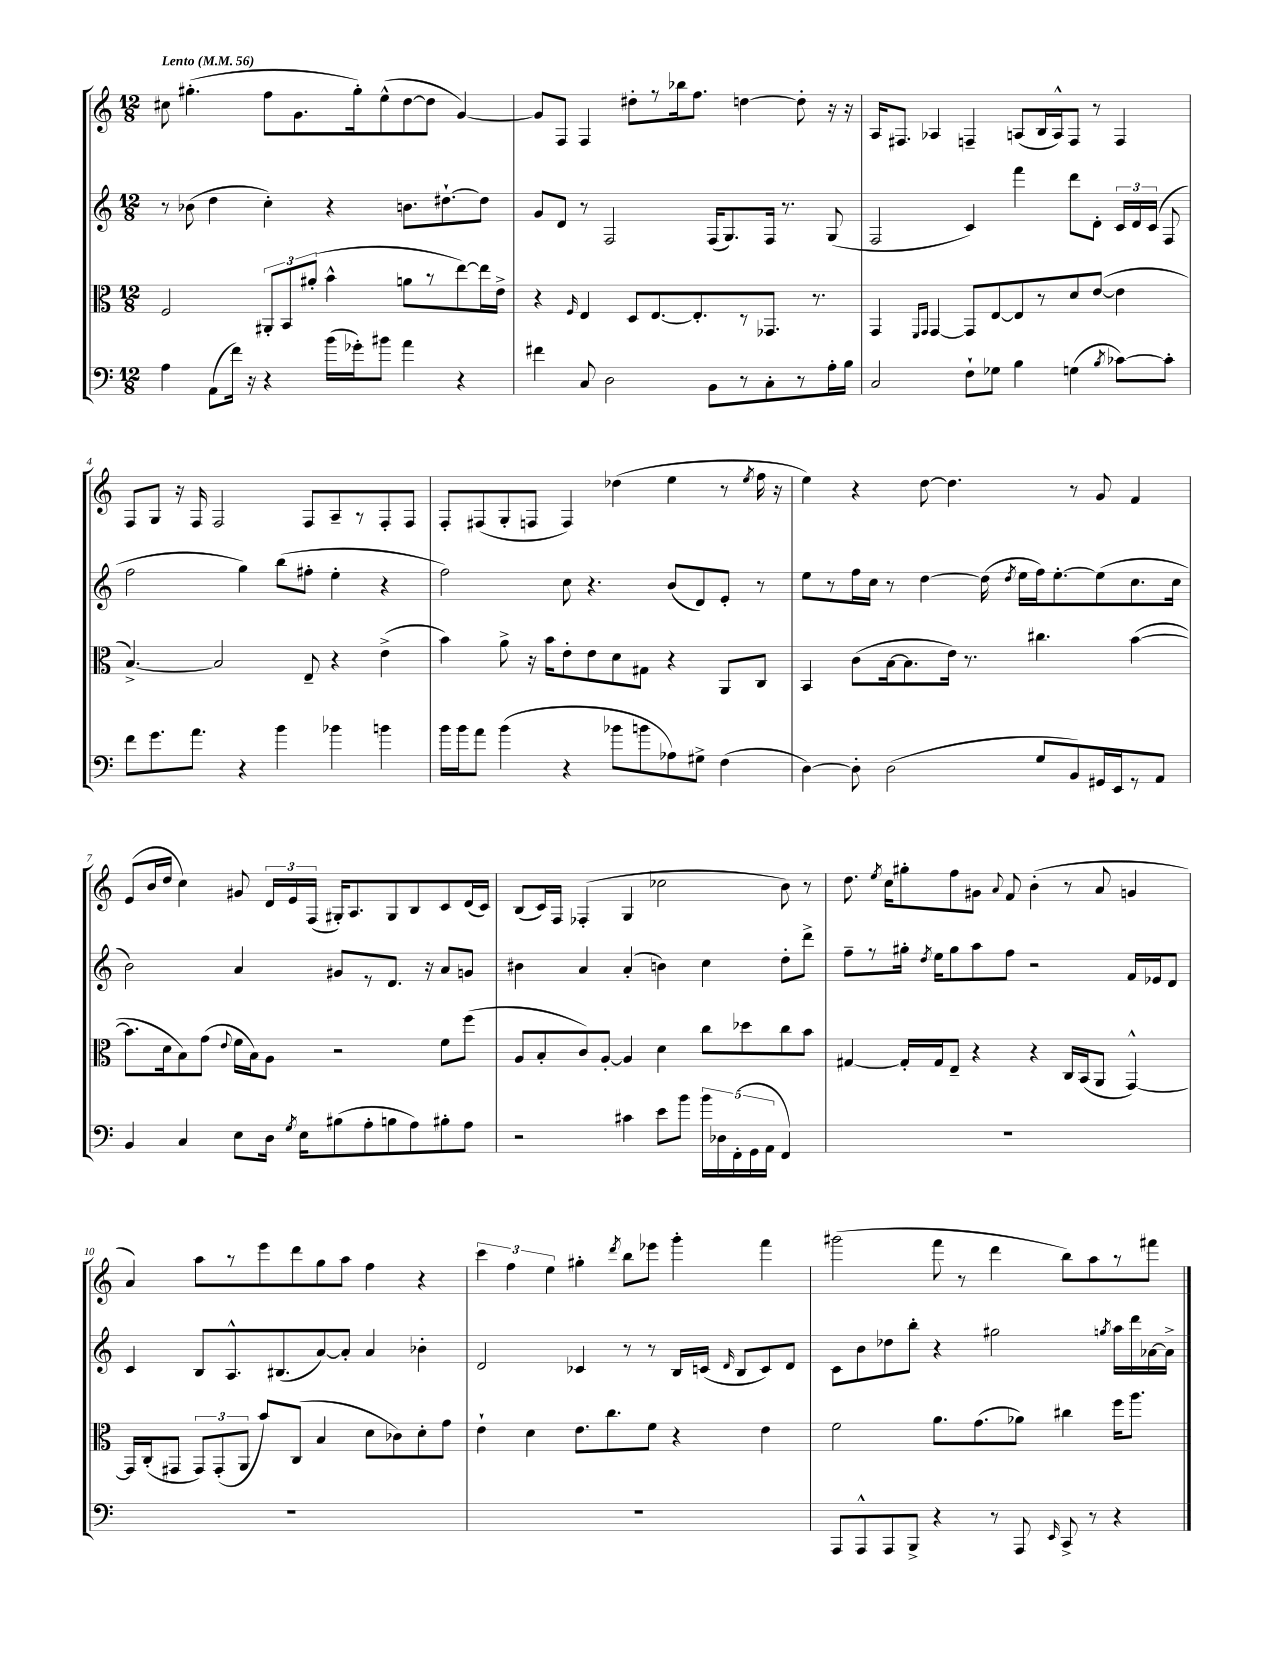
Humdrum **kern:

**kern	**kern	**kern	**kern
*part4	*part3	*part2	*part1
*staff4	*staff3	*staff2	*staff1
*clefF4	*clefC3	*clefG2	*clefG2
*k[]	*k[]	*k[]	*k[]
*M12/8	*M12/8	*M12/8	*M12/8
*MM56	*MM56	*MM56	*MM56
=1	=1	=1	=1
!	!	!	!LO:TX:a:B:t=Lento
4A\	2F/	8r	8cc#X\
.	.	(8b-X\	(4.gg#X'\
(8AA\L	.	4dd\	.
16f\Jk)	.	.	.
16r	.	.	.
4r	12AA#X'/L	4cc'\)	8ff\L
.	12BB/	.	.
.	.	.	8.g\
.	(12a#X'/J	.	.
(16b\LL	4b^^\	4r	.
16g-X'\J)	.	.	16gg#'\k)
8b#X\J	.	.	(8ee^^\
4a\	8an\L	8.bn\L	[8dd\
.	8r	.	8dd\J]
.	.	[8.dd#X`\	.
4r	[8ee\)	.	[4g/)
.	16ee\L]	8dd#\J]	.
.	16e^\JJ	.	.
=2	=2	=2	=2
4f#X\	4r	8g/L	8g/L]
.	.	8d/J	8F/J
.	16qqF/	.	.
8C/	4E/	8r	4F/
2D\	.	2F/	.
.	8D/L	.	8dd#X'\L
.	[8.E/	.	8r
.	.	.	16bb-X\k
.	8.E'/]	.	8.ff\J
8BB\L	.	(16F/KL	.
.	.	8.G/)	.
8r	8r	.	[4ddn\
8C'\	8.GG-X/J	16F/Jk	.
.	.	8.r	.
8r	.	.	8dd'\]
.	8.r	.	.
16A'\L	.	(8G/	16r
16B\JJ	.	.	16r
=3	=3	=3	=3
2C/	4GG/	2F/	16A/KL
.	.	.	8.F#X/J
.	16qqFF/LL	.	.
.	16qqGG/JJ	.	.
.	[4GG/	.	4A-X/
8F`\L	8GG/L]	4c/)	4Fn~/
8G-X\J	[8E/	.	.
4B\	8E/]	4fff\	(8An/L
.	8r	.	16B/L
.	.	.	16A^^/J)
(4Gn\	8d/	8ddd\L	8F/J
.	([8e/J	8d'\J	8r
8qB/	.	.	.
[8c-X\L)	4e\]	24c/LL	4F/
.	.	24d/	.
.	.	(24c/JJ	.
8c-'\J]	.	8F/	.
!!LO:LB:g=z
=4	=4	=4	=4
8f\L	[4.B^/)	2ff\	8F/L
8.g\	.	.	8G/J
.	.	.	16r
8.a\J	.	.	16F/
.	2B/]	.	2F/
4r	.	4gg\)	.
4b\	.	(8bb\L	.
.	8E~/	8ff#X'\J	8F/L
4b-X\	4r	4ee'\	8A~/
.	.	.	8r
4bn\	(4e^\	4r	8F'/
.	.	.	8F/J
=5	=5	=5	=5
16b\LL	4b\)	2ff\)	8F'/L
16b\J	.	.	.
8a\J	.	.	(8F#X/
(4b\	8a^\	.	8G'/
.	16r	.	8Fn/J
.	16b\KL	.	.
4r	8e'\	8cc\	4F/)
.	8e\	4.r	.
8b-X\L	8d\	.	(4dd-X\
8bn\	8G#X\J	.	.
8A-X\)	4r	(8b/L	4ee\
8G#X^\J	.	8d/)	.
(4F\	8AA/L	8e'/J	8r
.	.	.	8qee/
.	8C/J	8r	16ff\
.	.	.	16r
=6	=6	=6	=6
[4D\)	4BB/	8ee\L	4ee\)
.	.	8r	.
8D'\]	(8c\L	16ff\L	4r
.	.	16cc\JJ	.
(2D\	[16B\k	8r	.
.	8.B\]	.	.
.	.	[4dd\	[8dd\
.	16e\Jk)	.	4.dd\]
.	8.r	.	.
.	.	(16dd\]	.
.	.	8qdd/	.
.	.	16ee\LL	.
8G/L	4.cc#X\	16ff\J)	.
.	.	[8.ee'\	.
8BB/)	.	.	8r
16GG#X/L	.	(8ee\]	8g/
16EE/J	.	.	.
8r	([4b\	8.cc\	4f/
8AA/J	.	.	.
.	.	16cc\Jk	.
!!LO:LB:g=z
=7	=7	=7	=7
4BB/	8.b\L]	2b\)	(8e/L
.	.	.	16b/L
.	16d\k	.	16dd/JJ
4C/	8B\)	.	4cc\)
.	(8g\J	.	.
.	8qqe/	.	.
8E\L	16f\LL	4a/	8g#X/
.	16B\J)	.	.
16D\Jk	8A\J	.	24d/LL
.	.	.	24e/
8qG/	.	.	.
16E\KL	.	.	.
.	.	.	(24F/JJ
(8B#X\	2r	8g#X/L	16G#X'/KL)
.	.	.	8.A/
8A'\	.	8r	.
8Bn\	.	8.d/J	8G#/
8A\)	.	.	8B/
.	.	16r	.
8B#X'\	8f\L	8a/L	8c/
8A\J	(8ff\J	8gn/J	(16d/L
.	.	.	16c/JJ)
=8	=8	=8	=8
2r	8A/L	4b#X\	(8B/L
.	8B'/	.	16c/L)
.	.	.	16F/JJ
.	8c/)	4a/	(4F-X'/
.	[8A'/J	.	.
4c#X\	4A/]	(4a'/	4G/
8e\L	4d\	4bn\)	2cc-X\
8b\J	.	.	.
20b\LL	8cc\L	4cc\	.
20D-X\	.	.	.
(20FF'\	.	.	.
.	8dd-X\	.	.
20GG\	.	.	.
20AA\JJ	.	.	.
4FF/)	8cc\	8dd'\L	8b\)
.	8b\J	8ddd^\J	8r
=9	=9	=9	=9
1.r	[4G#X/	8ff~\L	8.dd\
.	.	8r	.
.	.	.	8qee/
.	.	.	16cc\KL
.	16G#'/LL]	16gg#X'\Jk	8gg#X'\
.	.	8qdd/	.
.	16G#/J	16ee\KL	.
.	8E~/J	8gg#\	8ff\
.	4r	8aa\	8g#X\J
.	.	.	8qqa/
.	.	8ff\J	8f/
.	4r	2r	(4b'\
.	16C/LL	.	8r
.	(16BB/J	.	.
.	8AA/J	.	8a/
.	[4GG^^/)	16f/LL	4gn/
.	.	16e-X/J	.
.	.	8d/J	.
!!LO:LB:g=z
=10	=10	=10	=10
1.r	16GG/LL]	4c/	4a/)
.	(16C'/J	.	.
.	8GG#X/J	.	.
.	12GG#/L)	8B/L	8aa\L
.	(12GG#'/	.	.
.	.	8.A^^/	8r
.	12AA/J	.	.
.	8b/L)	.	8eee\
.	.	(8.B#X/	.
.	(8C/J	.	8ddd\
.	4B/	[8a/)	8gg\
.	.	8a'/J]	8aa\J
.	8d\L	4a/	4ff\
.	8c-X\)	.	.
.	8d'\	4b-X'\	4r
.	8g\J	.	.
=11	=11	=11	=11
1.r	4e`\	2d/	6ccc\
.	.	.	6ff\
.	4d\	.	.
.	.	.	6ee\
.	8.e\L	4c-X/	4gg#X'\
.	8.cc\	.	.
.	.	.	8qddd/
.	.	8r	8bb\L
.	8f\J	8r	8eee-X\J
.	4r	16B/LL	4ggg'\
.	.	(16cn/JJ	.
.	.	16qqd/	.
.	.	8B/L	.
.	4e\	8c/)	4fff\
.	.	8d/J	.
=12	=12	=12	=12
8AAA/L	2f\	8c\L	(2ggg#X\
8AAA^^/	.	8b\	.
8AAA/	.	8dd-X\	.
8BBB^/J	.	8bb'\J	.
4r	8.a\L	4r	8fff\
.	.	.	8r
.	(8.g\	.	.
8r	.	2gg#X\	4ddd\
8AAA/	8a-X\J)	.	.
16qqEE/	.	.	.
8CC^/	4cc#X\	.	8bb\L)
8r	.	.	8aa\
.	.	8qggn/	.
4r	16ff\KL	16aa\LL	8r
.	8.aa\J	16ddd\	.
.	.	[16a-X\	8fff#X\J
.	.	16a-^\JJ]	.
==	==	==	==
*-	*-	*-	*-
